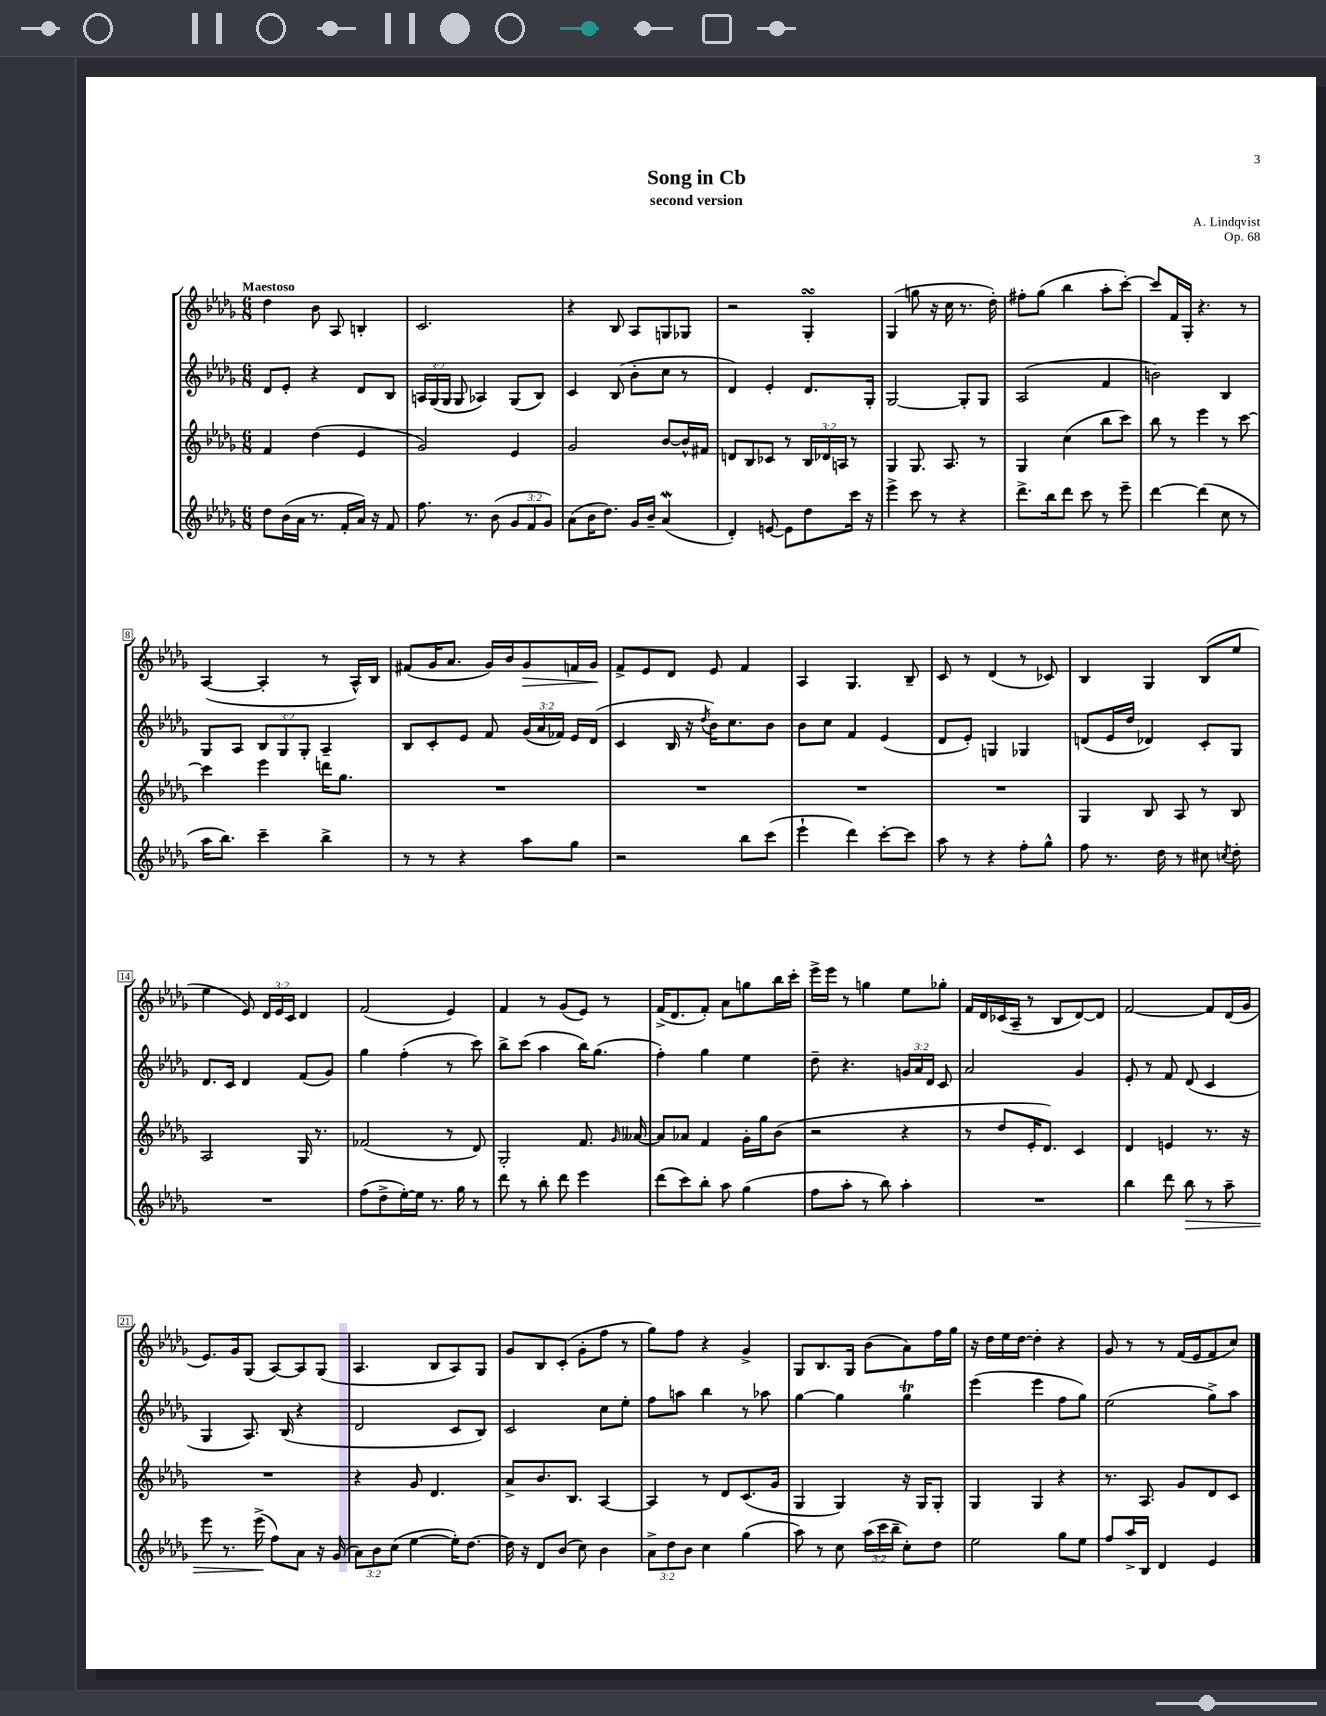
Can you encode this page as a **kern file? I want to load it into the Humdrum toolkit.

**kern	**dynam	**kern	**kern	**kern	**dynam
*part4	*part4	*part3	*part2	*part1	*part1
*staff4	*staff4	*staff3	*staff2	*staff1	*staff1
*clefG2	*	*clefG2	*clefG2	*clefG2	*
*k[b-e-a-d-g-]	*	*k[b-e-a-d-g-]	*k[b-e-a-d-g-]	*k[b-e-a-d-g-]	*
*M6/8	*	*M6/8	*M6/8	*M6/8	*
=1	=1	=1	=1	=1	=1
!	!	!	!	!LO:TX:a:B:t=Maestoso	!
8dd-\L	.	4f/	8d-/L	4dd-\	.
(16b-\L	.	.	8e-'/J	.	.
16a-\JJ	.	.	.	.	.
8.r	.	(4dd-\	4r	8b-\	.
.	.	.	.	8A-/	.
16f'/LL	.	.	.	.	.
16a-/JJ)	.	4e-/	8d-/L	4Bn'/	.
16r	.	.	.	.	.
8f/	.	.	8B-/J	.	.
=2	=2	=2	=2	=2	=2
8.ff\	.	2g-/)	24An/LL	2.c/	.
.	.	.	(24G-/	.	.
.	.	.	24G-/JJ	.	.
.	.	.	8G-/	.	.
8.r	.	.	.	.	.
.	.	.	4A-X/)	.	.
(8b-\	.	.	.	.	.
12g-/L	.	4e-/	(8G-/L	.	.
12f/	.	.	.	.	.
.	.	.	8B-/J)	.	.
12g-/J)	.	.	.	.	.
=3	=3	=3	=3	=3	=3
(8a-\L	.	2g-/	4c/	4r	.
16b-\K	.	.	.	.	.
8.dd-\J)	.	.	.	.	.
.	.	.	(8B-/	8B-/	.
16g-/LL	.	.	8b-'\L	8A-/L	.
16b-~/JJ	.	.	.	.	.
(4a-W/	.	[8b-/L	8cc\J	8Gn/	.
.	.	16b-^^/L]	8r	8G-X/J	.
.	.	16f#X/JJ	.	.	.
=4	=4	=4	=4	=4	=4
4d-'/)	.	8dn/L	4d-/)	2r	.
.	.	8B-/	.	.	.
[8en/	.	8c-X/J	4e-'/	.	.
8e\L]	.	8r	.	.	.
8dd-\	.	24B-/LL	8.d-/L	4G-sSSs'/	.
.	.	24d-X/	.	.	.
.	.	24An/JJ	.	.	.
16ccc\Jk	.	8r	.	.	.
16r	.	.	16G-'/Jk	.	.
=5	=5	=5	=5	=5	=5
4eee-^\	.	4G-/	[2G-/	(4G-/	.
8ccc\	.	8.G-/	.	8ggn\	.
8r	.	.	.	16r	.
.	.	8.A-/	.	16cc\	.
4r	.	.	8G-'/L]	8.r	.
.	.	8r	8G-/J	.	.
.	.	.	.	16dd-'\)	.
=6	=6	=6	=6	=6	=6
8.ddd-^\L	.	4G-/	(2A-/	8ff#X'\L	.
.	.	.	.	(8gg-\J	.
16bb-\k	.	.	.	.	.
8ddd-\J	.	(4cc\	.	4bb-\	.
8ccc\	.	.	.	.	.
8r	.	8bb-\L	4f/	8aa-'\L	.
8eee-~\	.	8ccc\J)	.	[8ccc'\J)	.
=7	=7	=7	=7	=7	=7
[4ddd-\	.	8bb-\	2bn\)	8ccc/L]	.
.	.	8r	.	16f/L	.
.	.	.	.	16G-'/JJ	.
(4ddd-\]	.	4eee-\	.	4.r	.
8cc\	.	8r	4B-/	.	.
8r	.	[8ccc\	.	8r	.
!!LO:LB:g=z
=8	=8	=8	=8	=8	=8
16aa-\KL	.	4ccc\]	8G-/L	([4A-/	.
8.bb-\J)	.	.	.	.	.
.	.	.	8A-/J	.	.
4ccc~\	.	4eee-\	12B-/L	4A-'/]	.
.	.	.	12G-/	.	.
.	.	.	12G-'/J	.	.
4bb-^\	.	16dddn\KL	4A-~/	8r	.
.	.	8.gg-\J	.	.	.
.	.	.	.	16A-^^/LL)	.
.	.	.	.	16B-/JJ	.
=9	=9	=9	=9	=9	=9
8r	.	2.r	8B-/L	(8f#X/L	.
8r	.	.	8c'/	16g-/K	.
.	.	.	.	8.a-/J	.
4r	.	.	8e-/J	.	.
.	.	.	8f/	16g-/LL)	.
.	.	.	.	16b-/J	.
!	!	!	!	!	!LO:HP:b
8aa-\L	.	.	(24g-/LL	8g-/	>
.	.	.	24a-/	.	.
.	.	.	24f-X/JJ)	.	.
8gg-\J	.	.	16e-/LL	16fn/L	.
.	.	.	(16d-/JJ	16g-/JJ	.
.	.	.	.	.	]
=10	=10	=10	=10	=10	=10
2r	.	2.r	4c/	8f^/L	.
.	.	.	.	8e-/	.
.	.	.	16B-/	8d-/J	.
.	.	.	16r	.	.
.	.	.	8qdd-/	.	.
.	.	.	16b-\KL)	8e-/	.
.	.	.	8.cc\	.	.
8bb-\L	.	.	.	4f/	.
(8ccc\J	.	.	8b-\J	.	.
=11	=11	=11	=11	=11	=11
4eee-`\	.	2.r	8b-\L	4A-/	.
.	.	.	8cc\J	.	.
4ddd-\)	.	.	4f/	4.G-/	.
[8ccc'\L	.	.	(4e-/	.	.
8ccc\J]	.	.	.	8B-~/	.
=12	=12	=12	=12	=12	=12
8aa-\	.	2.r	8d-/L	8c/	.
8r	.	.	8e-'/J)	8r	.
4r	.	.	4Gn/	(4d-/	.
8ff'\L	.	.	4G-X/	8r	.
8gg-^^\J	.	.	.	8c-X/)	.
=13	=13	=13	=13	=13	=13
8ff\	.	4G-/	(8dn/L	4B-/	.
8.r	.	.	16e-/L	.	.
.	.	.	16dd-/JJ	.	.
.	.	8B-/	4d-X/)	4G-/	.
16dd-\	.	.	.	.	.
8r	.	8A-/	.	.	.
8cc#X\	.	8r	8c'/L	(8B-/L	.
8qccn/	.	.	.	.	.
8dd-'\	.	8B-/	8G-/J	8ee-/J	.
!!LO:LB:g=z
=14	=14	=14	=14	=14	=14
2.r	.	2A-/	8.d-/L	4ee-\	.
.	.	.	16c/Jk	.	.
.	.	.	4d-/	8e-/)	.
.	.	.	.	24d-/LL	.
.	.	.	.	24e-/	.
.	.	.	.	24c/JJ	.
.	.	16G-/	(8f/L	4d-/	.
.	.	8.r	.	.	.
.	.	.	8g-/J)	.	.
=15	=15	=15	=15	=15	=15
(8ff\L	.	(2f-X/	4gg-\	(2f/	.
8dd-^\	.	.	.	.	.
[16ee-'\L)	.	.	(4ff'\	.	.
16ee-\JJ]	.	.	.	.	.
8.r	.	.	.	.	.
.	.	8r	8r	4e-/)	.
16gg-\	.	.	.	.	.
8r	.	8d-/)	8ccc\)	.	.
=16	=16	=16	=16	=16	=16
8ddd-\	.	2G-'/	8bb-^\L	4f/	.
8r	.	.	(8ccc\J	.	.
8bb-'\	.	.	4aa-\	8r	.
8ddd-\	.	.	.	(8g-/L	.
4eee-\	.	8.f/	16bb-\KL)	8e-/J)	.
.	.	.	(8.gg-\J	.	.
.	.	.	.	8r	.
.	.	16qqg-/	.	.	.
.	.	[16a--X/	.	.	.
=17	=17	=17	=17	=17	=17
(8ddd-\L	.	8a--/L]	4ff'\)	(16f^/KL	.
.	.	.	.	8.d-/	.
8ccc\)	.	8a-X/J	.	.	.
8bb-'\J	.	4f/	4gg-\	8f'/J)	.
8aa-\	.	.	.	8a-\L	.
(4gg-\	.	16g-'\LL	4ee-\	8ggn\	.
.	.	16gg-\J	.	.	.
.	.	(8b-\J	.	16bb-\L	.
.	.	.	.	16ccc'\JJ	.
=18	=18	=18	=18	=18	=18
8ff\L	.	2r	8dd-~\	16eee-^\LL	.
.	.	.	.	16eee-\JJ	.
8aa-'\J	.	.	4.r	8r	.
8r	.	.	.	4ggn\	.
8bb-\)	.	.	.	.	.
4aa-'\	.	4r	24gn/LL	8ee-\L	.
.	.	.	24a-/	.	.
.	.	.	24d-/JJ	.	.
.	.	.	8c/	8gg-X'\J	.
=19	=19	=19	=19	=19	=19
2.r	.	8r	2a-/	16f/LL	.
.	.	.	.	16d-/	.
.	.	8dd-/L	.	(16c-X/	.
.	.	.	.	16A-~/JJ	.
.	.	16e-'/K	.	8r	.
.	.	8.d-/J)	.	.	.
.	.	.	.	8B-/L	.
.	.	4c/	4g-/	[8d-/)	.
.	.	.	.	8d-/J]	.
=20	=20	=20	=20	=20	=20
4bb-\	.	4d-/	8e-'/	[2f/	.
.	.	.	8r	.	.
8ddd-\	.	4en/	8f/	.	.
!	!LO:HP:b	!	!	!	!
8bb-\	>	.	(8d-/	.	.
8r	.	8.r	4c/	8f/L]	.
8aa-~\	.	.	.	(16d-/L	.
.	.	16r	.	16g-/JJ	.
!!LO:LB:g=z
=21	=21	=21	=21	=21	=21
8eee-\	.	2.r	4G-/	8.e-/L)	.
8.r	.	.	.	.	.
.	.	.	.	16g-/k	.
.	.	.	8.A-/)	(8G-/J	.
(16eee-^\	.	.	.	.	.
8ff\L)	]	.	.	[8A-/L)	.
.	.	.	(16B-/	.	.
8a-\J	.	.	4r	8A-/]	.
16r	.	.	.	(8G-/J	.
(16g-/	.	.	.	.	.
=22	=22	=22	=22	=22	=22
12a-\L)	.	4r	2d-/	4.A-/	.
12b-\	.	.	.	.	.
(12cc\J	.	.	.	.	.
[4ee-\	.	8g-/	.	.	.
.	.	4.d-/	.	8B-/L	.
16ee-'\KL])	.	.	8c/L	8A-/)	.
[8.dd-\J	.	.	.	.	.
.	.	.	8B-/J)	8G-/J	.
=23	=23	=23	=23	=23	=23
16dd-\]	.	8a-^/L	2c/	8g-/L	.
16r	.	.	.	.	.
8d-/L	.	8.b-/	.	8B-/	.
(8b-/J	.	.	.	(8c'/J	.
.	.	8.B-/J	.	.	.
8cc\)	.	.	.	8g-'\L	.
4b-\	.	[4A-/	8cc\L	8ff\J	.
.	.	.	8ee-'\J	8r	.
=24	=24	=24	=24	=24	=24
12a-^\L	.	4A-/]	8ff\L	8gg-\L)	.
12dd-\	.	.	.	.	.
.	.	.	8aan\J	8ff\J	.
12b-\J	.	.	.	.	.
4cc\	.	8r	4bb-\	4r	.
.	.	8d-/L	.	.	.
(4gg-\	.	(8.c/	8r	4g-^/	.
.	.	.	8aa-X\	.	.
.	.	16g-/Jk	.	.	.
=25	=25	=25	=25	=25	=25
8aa-\)	.	4G-/	[4gg-\	8G-/L	.
8r	.	.	.	8.B-/	.
8cc\	.	4G-/)	4gg-\]	.	.
.	.	.	.	16G-/Jk	.
(24aa-\LL	.	.	.	(8b-\L	.
24ccc\	.	.	.	.	.
24bb-~\JJ	.	.	.	.	.
8cc'\L)	.	16r	4gg-T\	8a-\)	.
.	.	16G-/KL	.	.	.
8dd-\J	.	8G-'/J	.	16ff\L	.
.	.	.	.	16gg-\JJ	.
=26	=26	=26	=26	=26	=26
2ee-\	.	4G-/	(4eee-\	16r	.
.	.	.	.	16dd-\LL	.
.	.	.	.	16ee-\	.
.	.	.	.	[16dd-\JJ	.
.	.	4G-/	4eee-\	4dd-'\]	.
8gg-\L	.	4r	8ff\L	4r	.
8ee-\J	.	.	8gg-\J)	.	.
=27	=27	=27	=27	=27	=27
8ff/L	.	8.r	(2ee-\	8g-/	.
16aa-^/L	.	.	.	8r	.
16B-/JJ	.	8.A-/	.	.	.
4d-/	.	.	.	8r	.
.	.	8g-/L	.	(16f/LL	.
.	.	.	.	16e-/J	.
4e-/	.	8d-/	8gg-^\L)	8f/	.
.	.	8c/J	8aa-\J	8cc/J)	.
==	==	==	==	==	==
*-	*-	*-	*-	*-	*-
